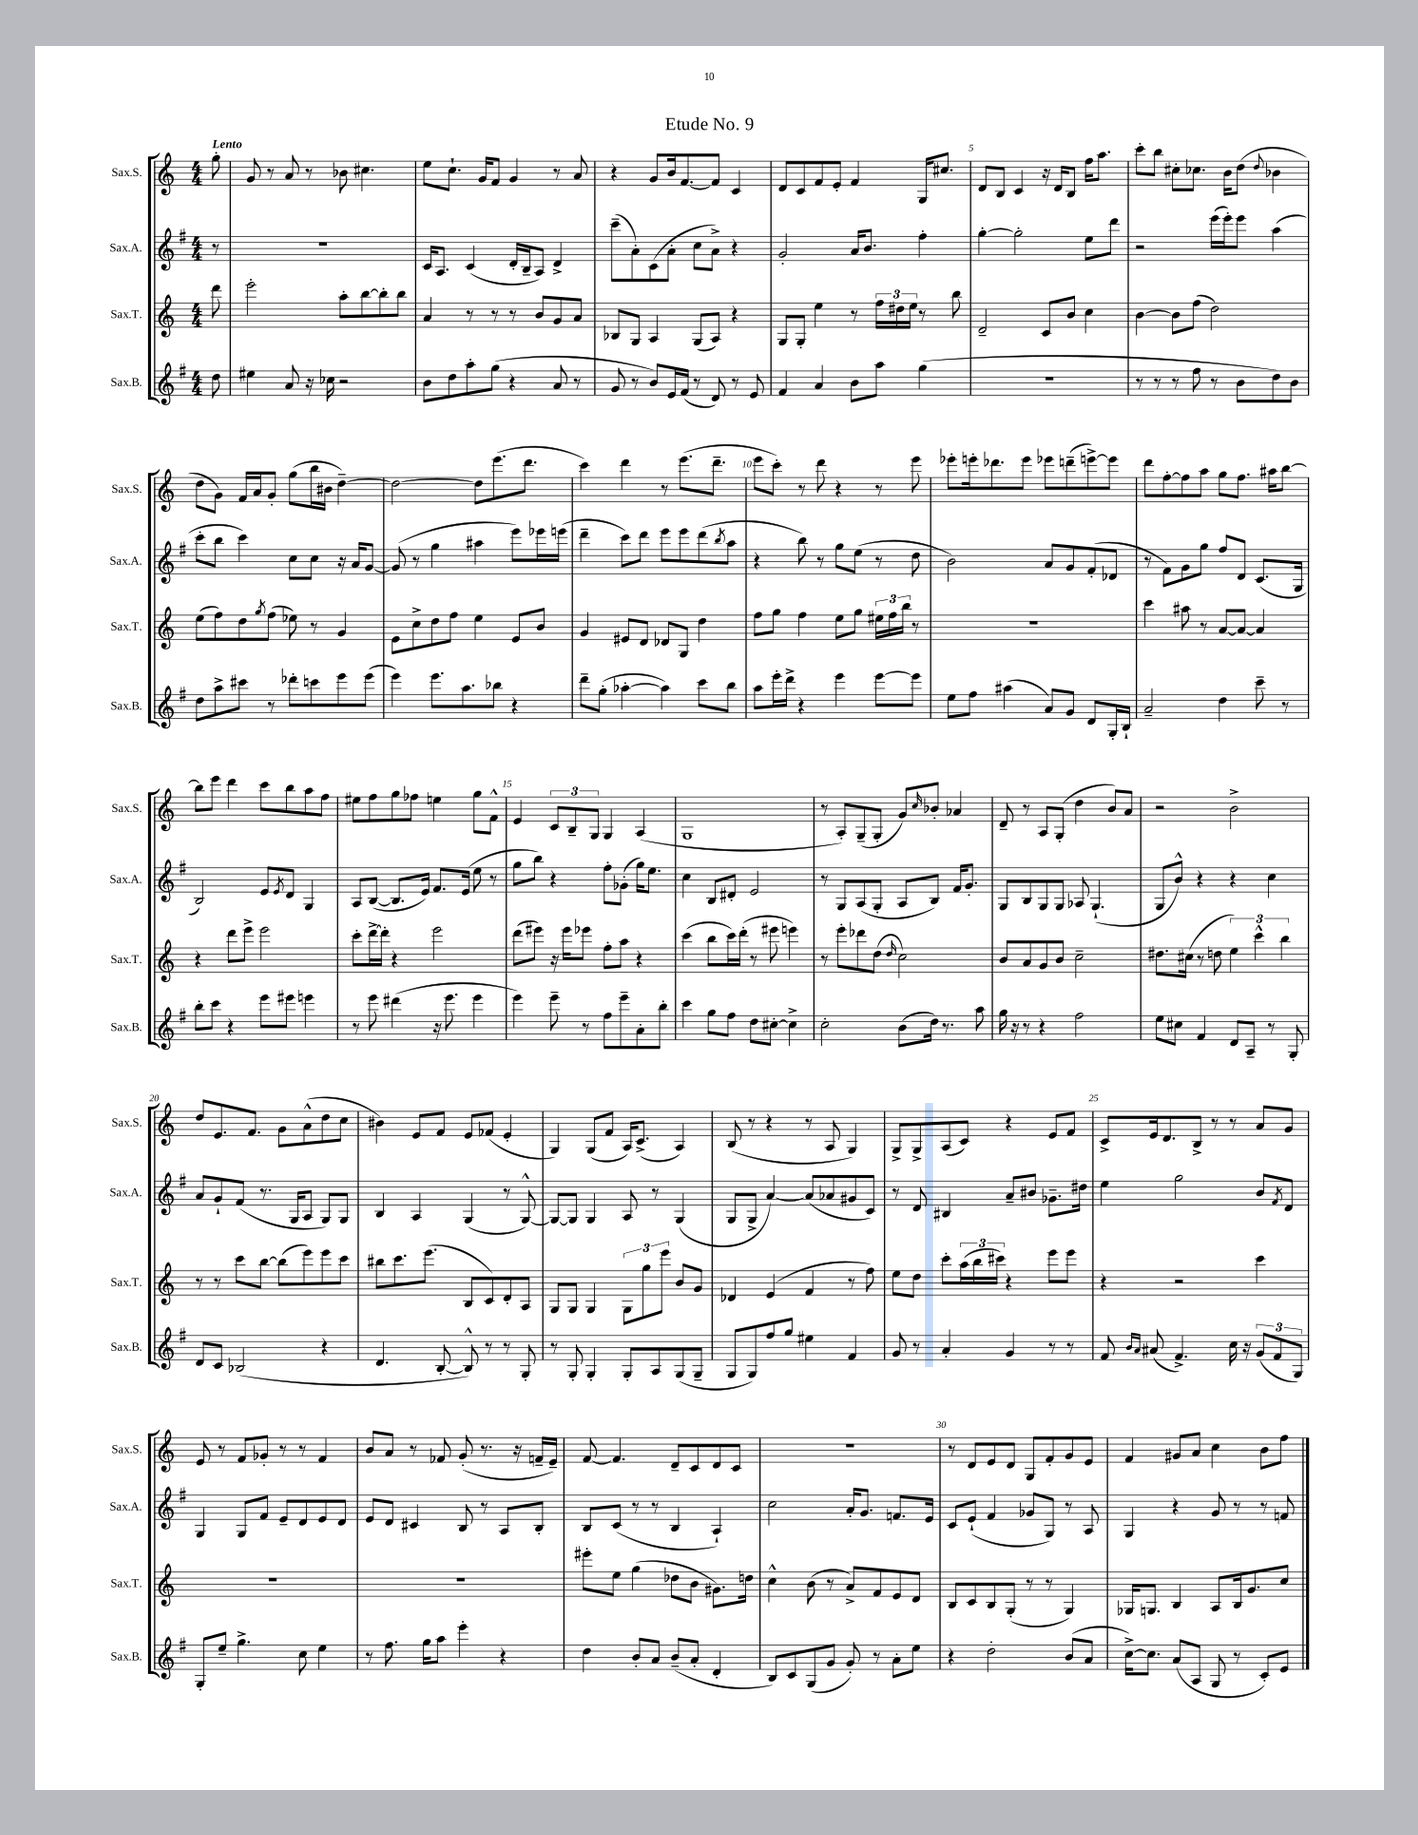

**kern	**kern	**kern	**kern
*staff4	*staff3	*staff2	*staff1
*clefG2	*clefG2	*clefG2	*clefG2
*k[f#]	*k[]	*k[f#]	*k[]
*M4/4	*M4/4	*M4/4	*M4/4
8dd	8ddd	8r	8gg'
=	=	=	=
4ee#	2eee'	1r	8g
.	.	.	8r
8a	.	.	8a
16r	.	.	8r
16cc-	.	.	.
2r	8aa'	.	8b-
.	[8bb	.	4.cc#
.	8bb']	.	.
.	8bb	.	.
=	=	=	=
8b	4a	16c	8ee
.	.	8.A	.
8dd	.	.	8.cc`
8aa'	8r	(4c	.
.	.	.	16g
(8gg	8r	.	8f
4r	8r	16d'	4g
.	.	16B~	.
.	8b	8A)	.
8a	8g	4d^	8r
8r	8a	.	8a
=	=	=	=
8g	8B-	(8ccc~	4r
8r	8G	8a')	.
8b)	4A	(8c	8g
16e	.	8a'	16b
(16f#	.	.	[8.f
8r	(8G	8cc	.
8d)	8A)	8a^)	8f]
8r	4r	4r	4c
8e	.	.	.
=	=	=	=
4f#	8G	2g'	8d
.	8G'	.	8c
4a	4ee	.	8f
.	.	.	8e'
8b	8r	16a	4f
.	.	8.b	.
8aa	24ff	.	.
.	24dd#	.	.
.	24ee	.	.
(4gg	8r	4ff#'	16G
.	.	.	8.cc#
.	8bb	.	.
=	=	=	=
1r	2d~	[4gg'	8d
.	.	.	8B
.	.	2gg']	4c
.	8c	.	16r
.	.	.	16d
.	8b	.	8B
.	4cc	8ee	16ff
.	.	.	8.aa
.	.	8ddd	.
=	=	=	=
8r	[4b	2r	8ccc'
8r	.	.	8bb
8r	8b]	.	8cc#'
8ff#	(8ff	.	8.cc-
8r	2dd)	(16eee	.
.	.	16eee')	16b
8b	.	8eee	(8dd
.	.	.	8qqdd
8dd)	.	(4aa	4b-
8b	.	.	.
=	=	=	=
8dd	(8ee	8ccc'	8dd
8aa^	8ff)	8bb	8g)
8ccc#	8dd	4ccc)	16f
.	.	.	16a
.	8qgg	.	.
8r	(8ff	.	8g'
8ddd-'	8ee-)	8cc	(8gg
8ccc	8r	8cc	16bb
.	.	.	16b#
8eee	4g	16r	[4dd~)
.	.	16a	.
(8eee	.	[8g	.
=	=	=	=
4eee)	8e	(8g]	2dd_
.	8cc^	8r	.
8.eee	8dd	4gg	.
.	8ff	.	.
8.aa	.	.	.
.	4ee	4aa#	8dd]
8bb-	.	.	(8.eee
4r	8e	8eee)	.
.	.	.	8.ddd
.	8b	16eee-	.
.	.	(16eee	.
=	=	=	=
8ddd~	4g	4ddd~	4ccc)
(8gg'	.	.	.
[4aa-'	8e#	8ccc)	4ddd
.	8d	8ddd	.
4aa-])	8d-	8eee	8r
.	8G	8eee	(8.eee
8ccc	4dd	(8ddd	.
.	.	.	8.ddd~
.	.	8qbb	.
8bb	.	8aa	.
=	=	=	=
8aa	8ff	4r	8eee
16eee'	8gg	.	8ccc')
16ddd^	.	.	.
4r	4ff	8bb)	8r
.	.	8r	8ddd
4eee	8ee	8gg	4r
.	8gg	(8ee	.
[8eee	24ee#	8r	8r
.	24ff	.	.
.	24bb	.	.
8eee]	8r	8dd	8eee
=	=	=	=
8ee	1r	2b)	8eee-'
8ff#	.	.	16eee'
.	.	.	8.ddd-
(4aa#	.	.	.
.	.	.	8eee
8a)	.	8a	8eee-
8g	.	8g	(8ddd~
8d	.	(8f#'	[8eee^)
16G'	.	8d-	8eee]
16B`	.	.	.
=	=	=	=
2a~	4ccc	8r	8ddd
.	.	8f#)	[8ff'
.	8aa#	8g	8ff]
.	8r	8gg	8aa
4dd	[8a	8ff#	8gg
.	8a_	8d	8.ff
8ccc~	4a]	(8.c	.
.	.	.	16aa#
8r	.	.	[8bb
.	.	16G	.
=	=	=	=
8bb'	4r	2B)	8bb]
8ccc	.	.	8eee
4r	8ddd	.	4ddd
.	8eee^	.	.
8eee	2eee	8e	8ccc
.	.	8qe	.
8eee#	.	8d	8bb
4eee	.	4G	8aa
.	.	.	8ff
=	=	=	=
8r	8ccc'	8A	8ee#
8eee	[16ddd^	([8B	8ff
.	16ddd']	.	.
(4ddd#	4r	8.B]	8gg
.	.	.	8ff-
.	.	16e)	.
16r	2eee	8.f#	4ee
8.eee	.	.	.
.	.	(16e	.
4eee	.	8ee	8gg
.	.	8r	8f^^
=	=	=	=
4eee)	(8ddd	8gg	4e
.	8eee#)	8bb)	.
8eee~	16r	4r	12c
.	16eee#	.	.
.	.	.	12B~
8r	8eee-	.	.
.	.	.	12G
8ff#	8ff'	8ff#'	4G
8eee~	8aa	(8g-'	.
8a'	4r	16gg)	(4A
.	.	8.ee	.
8bb'	.	.	.
=	=	=	=
4ccc	(4ccc	4cc	1G
8gg	8bb	8B	.
8ff#	16ccc)	8d#'	.
.	(16ddd'	.	.
8dd	8r	2e	.
[8cc#'	8eee#	.	.
4cc#^]	4eee)	.	.
=	=	=	=
2cc'	8r	8r	8r
.	8eee'	8G	8A')
.	8ddd-	(8A	(8G~
.	(8dd	8G'	8G'
.	16qqdd	.	.
(8b	2cc)	8A	8g)
.	.	.	16qqcc
16dd)	.	8B)	8b-'
8.r	.	.	.
.	.	16f#	4a-
.	.	8.g'	.
8aa	.	.	.
=	=	=	=
16gg	8b	8G	8d~
16r	.	.	.
8r	8a	8B	8r
4r	8g	8G	8A
.	8b	8G	(8G'
2ff#	2cc~	8A-	4dd
.	.	(4.G`	.
.	.	.	8b)
.	.	.	8a
=	=	=	=
8ee	8.dd#	8G	2r
8cc#	.	8b^^)	.
.	(16cc#	.	.
4f#	8r	4r	.
.	8dd	.	.
8d	6ee)	4r	2b^
8A~	.	.	.
.	6ccc^^	.	.
8r	.	4cc	.
.	6bb	.	.
8G'	.	.	.
=	=	=	=
8d	8r	8a	8dd
8c	8r	8g`	8.e
(2B-	8ccc	(8f#	.
.	.	.	8.f
.	[8bb	8.r	.
.	(8bb]	.	8g
.	.	16G	.
.	8eee)	8A	(8a^^
4r	8eee	8G)	8dd
.	8ccc	8G	8cc
=	=	=	=
4.d	8bb#	4B	4b#)
.	8.ccc	.	.
.	.	4A	8e
.	(8.eee	.	.
[8B'	.	.	8f
8B^^])	8B	(4G	8e
8r	8c)	.	(8f-
8r	8d'	8r	4e'
8G'	8A	[8G^^)	.
=	=	=	=
8r	8G	8G_	4G)
8G'	8G	8G]	.
4G'	4G	4G	(8G
.	.	.	8f
8G'	12G	8A	16A)
.	.	.	(8.c^
.	12gg	.	.
8A	.	8r	.
.	12eee	.	.
(8G	8b	(4G	4A)
8G~	8g	.	.
=	=	=	=
8G	4d-	8G	(8B
8G)	.	8G^	8r
8ff#	(4e	[4a)	4r
8gg	.	.	.
4ee#	4f	(8a]	8r
.	.	8a-	8A
4f#	8r	8g#	4G)
.	8ff)	8c)	.
=	=	=	=
8g	8ee	8r	8G^
8r	8dd	8d	8G^
4a'	8ccc'	4B#	(8A
.	(24aa	.	8c)
.	24bb	.	.
.	24ccc#)	.	.
4g	4r	8a~	4r
.	.	8b#	.
8r	8eee	8.g-~	8e
8r	8eee	.	8f
.	.	16dd#	.
=	=	=	=
8f#	4r	4ee	8c^
16qqb	.	.	.
16qqa	.	.	.
(8a#	.	.	16e
.	.	.	8.d
4.f#^)	2r	2gg	.
.	.	.	8B^
.	.	.	8r
16cc	.	.	8r
16r	.	.	.
(12g	4ccc	8b	8a
12f#	.	.	.
.	.	8qf#	.
.	.	8d	8g
12G)	.	.	.
=	=	=	=
8G'	1r	4G	8e
8ee~	.	.	8r
4.gg^	.	8G	8f
.	.	8f#	8g-'
.	.	8e~	8r
8cc	.	8d	8r
4ee	.	8e	4f
.	.	8d	.
=	=	=	=
8r	1r	8e	8b
8.ff#	.	8d	8a
.	.	4c#	8r
16gg	.	.	.
8aa	.	.	8f-
4eee'	.	8B	(8g'
.	.	8r	8.r
4r	.	8A	.
.	.	.	16r
.	.	8B'	16f~
.	.	.	16e~)
=	=	=	=
4dd	8eee#'	8B	[8f
.	8ee	(8c	4.f]
8b'	(4gg	8r	.
8a	.	8r	.
(8b~	8dd-	4B	8d~
8a'	8b	.	8c
4d'	8.g#)	4A`)	8d
.	.	.	8c
.	16dd	.	.
=	=	=	=
8B)	4cc^^	2cc	1r
8c	.	.	.
(8G	(8b	.	.
8g	8r	.	.
8g')	8a^)	16a'	.
.	.	8.g	.
8r	8f	.	.
8a'	8e	8.f	.
8ee	8d	.	.
.	.	16e	.
=	=	=	=
4r	8B	8c	8r
.	8c	(8e`	8d
2dd'	8B	4f#	8e
.	(8G'	.	8d
.	8r	8g-	8G
.	8r	8G)	8f'
(8b	4G)	8r	8g
8a	.	8A	8e
=	=	=	=
[16cc^)	16G-	4G	4f
8.cc]	8.G	.	.
(8a	4B	4r	8g#
8A	.	.	8a
8G	8A	8g	4cc
8r	16B	8r	.
.	8.g	.	.
8c')	.	8r	8b
8e	8cc	8f	8ff
==	==	==	==
*-	*-	*-	*-
